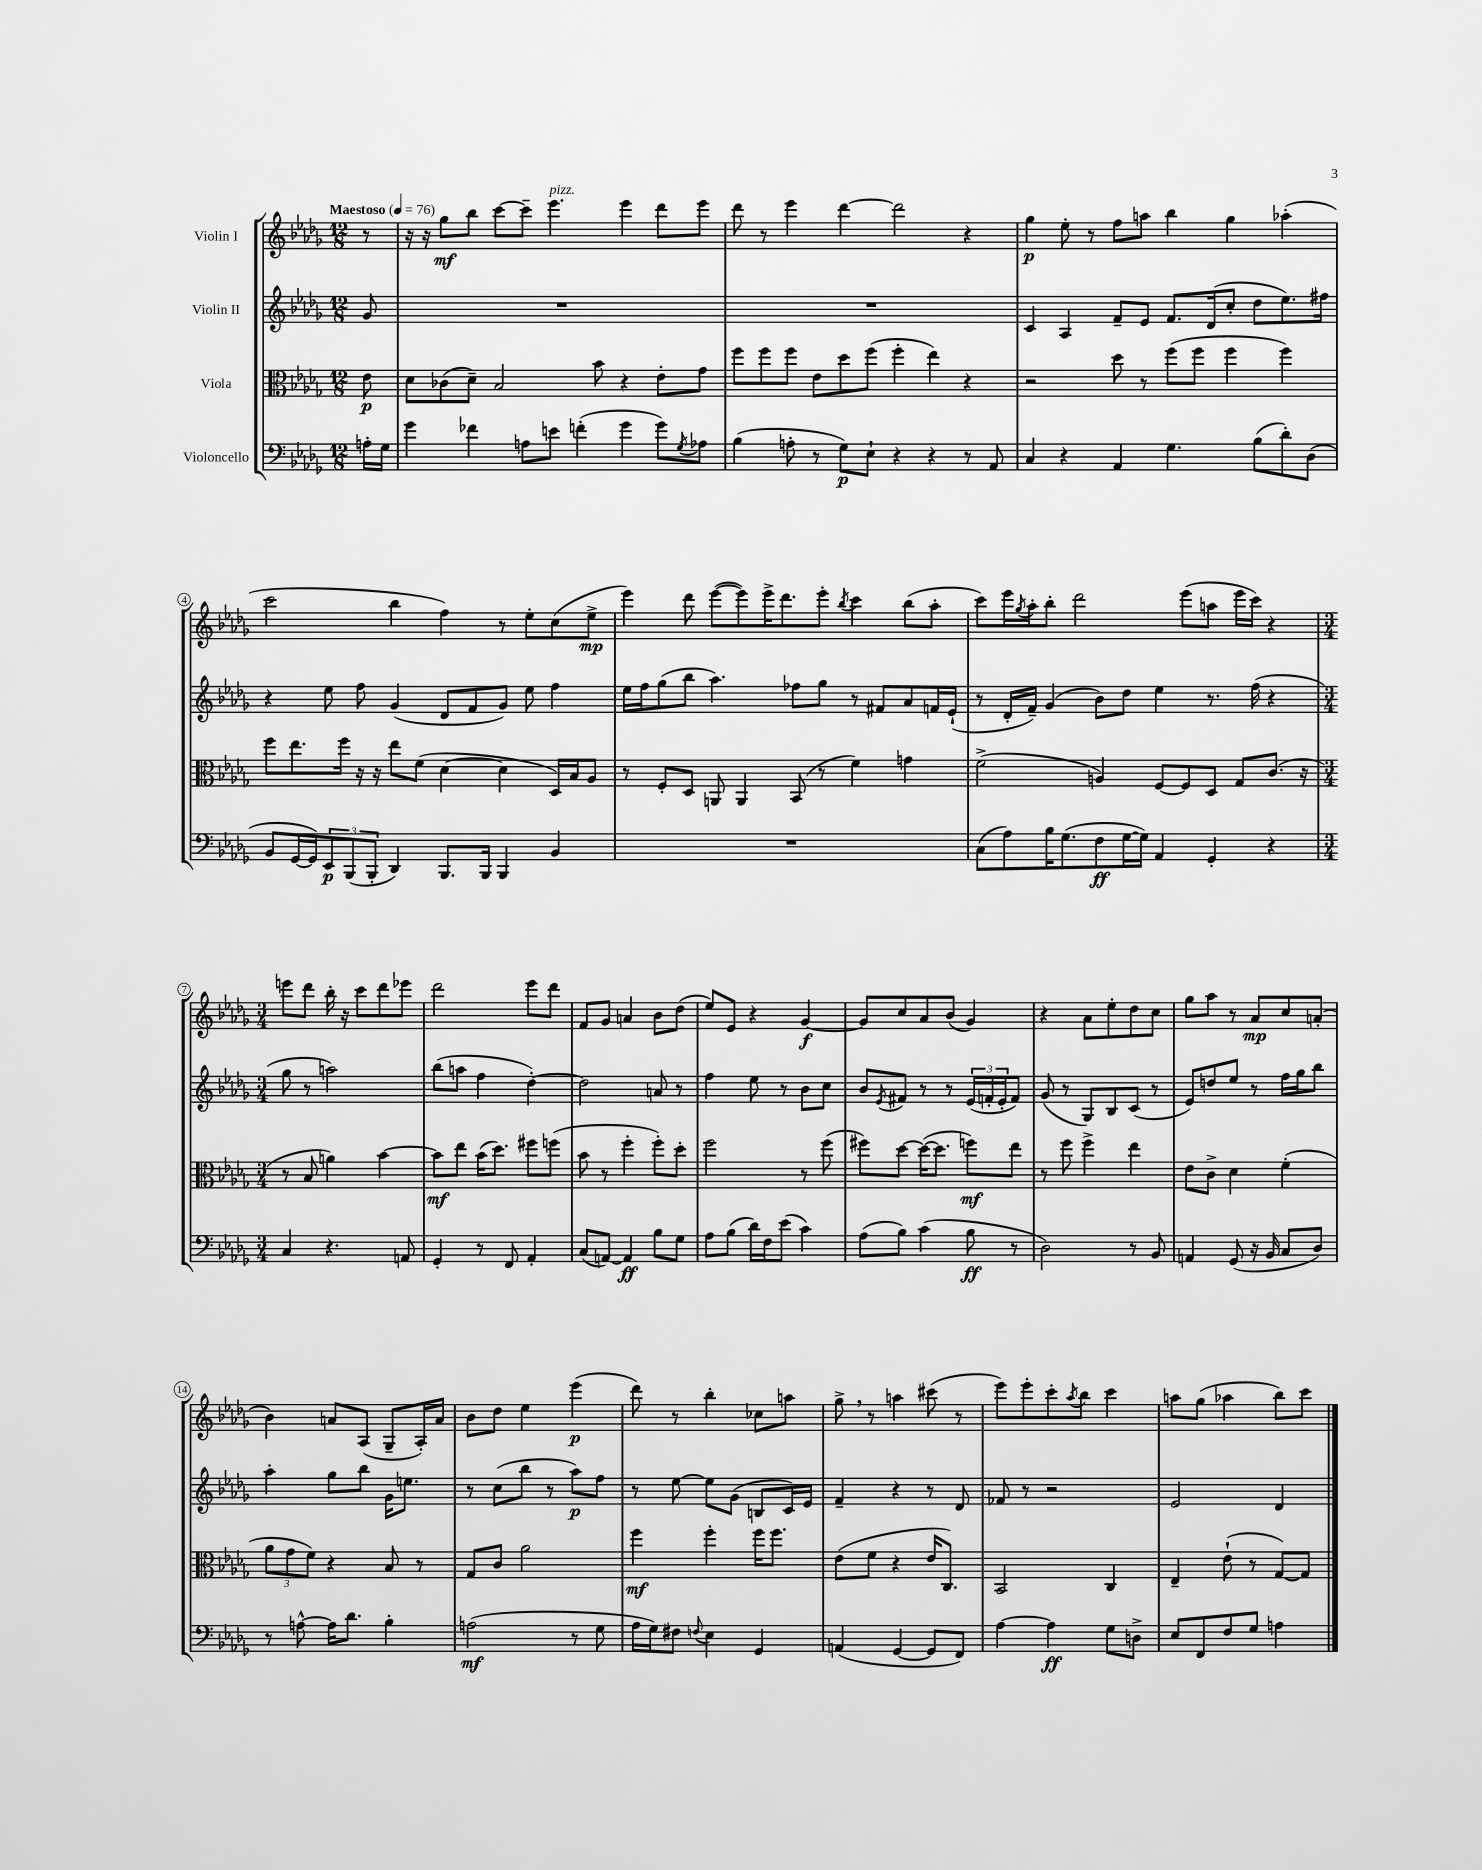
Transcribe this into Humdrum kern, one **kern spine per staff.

**kern	**dynam	**kern	**dynam	**kern	**dynam	**kern	**dynam
*part4	*part4	*part3	*part3	*part2	*part2	*part1	*part1
*staff4	*staff4	*staff3	*staff3	*staff2	*staff2	*staff1	*staff1
*I"Violoncello	*	*I"Viola	*	*I"Violin II	*	*I"Violin I	*
*clefF4	*	*clefC3	*	*clefG2	*	*clefG2	*
*k[b-e-a-d-g-]	*	*k[b-e-a-d-g-]	*	*k[b-e-a-d-g-]	*	*k[b-e-a-d-g-]	*
*M12/8	*	*M12/8	*	*M12/8	*	*M12/8	*
*MM76	*	*MM76	*	*MM76	*	*MM76	*
=	=	=	=	=	=	=	=
!	!	!	!	!	!	!LO:TX:a:B:t=Maestoso	!
16An'\LL	.	8e-\	p	8g-/	.	8r	.
16G-\JJ	.	.	.	.	.	.	.
=1	=1	=1	=1	=1	=1	=1	=1
4g-\	.	8d-\L	.	1.r	.	16r	.
.	.	.	.	.	.	16r	.
.	.	(8c-X\	.	.	.	8gg-\L	mf
4f-X\	.	8d-~\J)	.	.	.	8bb-\J	.
.	.	2B-/	.	.	.	[8ccc\L	.
8An\L	.	.	.	.	.	8ccc~\J]	.
!	!	!	!	!	!	!LO:TX:a:i:t=pizz.	!
8en\J	.	.	.	.	.	4.eee-\	.
(4fn'\	.	.	.	.	.	.	.
.	.	8b-\	.	.	.	.	.
4g-\	.	4r	.	.	.	4eee-\	.
8g-\L)	.	8e-'\L	.	.	.	8ddd-\L	.
8qG-/	.	.	.	.	.	.	.
8A-X\J	.	8g-\J	.	.	.	8eee-\J	.
=2	=2	=2	=2	=2	=2	=2	=2
(4B-\	.	8ff\L	.	1.r	.	8ddd-\	.
.	.	8ff\	.	.	.	8r	.
8An'\	.	8ff\J	.	.	.	4eee-\	.
8r	.	8e-\L	.	.	.	.	.
8G-\L)	p	8dd-\	.	.	.	[4ddd-\	.
8E-`\J	.	(8ff\J	.	.	.	.	.
4r	.	4ff'\	.	.	.	2ddd-\]	.
4r	.	4ee-\)	.	.	.	.	.
8r	.	4r	.	.	.	4r	.
8AA-/	.	.	.	.	.	.	.
=3	=3	=3	=3	=3	=3	=3	=3
4C/	.	2r	.	4c/	.	4gg-\	p
4r	.	.	.	4A-/	.	8ee-'\	.
.	.	.	.	.	.	8r	.
4AA-/	.	8dd-\	.	8f~/L	.	8ff\L	.
.	.	8r	.	8e-/J	.	8aan\J	.
4.G-\	.	(8ff\L	.	8.f/L	.	4bb-\	.
.	.	8ff\J	.	.	.	.	.
.	.	.	.	(16d-/k	.	.	.
.	.	4ff\	.	8cc'/J	.	4gg-\	.
(8B-\L	.	.	.	8dd-\L	.	.	.
8d-'\)	.	4ff\)	.	8.ee-\)	.	(4aa-X'\	.
(8D-\J	.	.	.	.	.	.	.
.	.	.	.	16ff#X\Jk	.	.	.
!!LO:LB:g=z
=4	=4	=4	=4	=4	=4	=4	=4
8BB-/L	.	8ff\L	.	4r	.	2ccc\	.
[16GG-/L	.	8.ee-\	.	.	.	.	.
16GG-/J])	.	.	.	.	.	.	.
12EE-/	p	.	.	8ee-\	.	.	.
.	.	16ff\Jk	.	.	.	.	.
(12BBB-/	.	.	.	.	.	.	.
.	.	16r	.	8ff\	.	.	.
12BBB-'/J	.	.	.	.	.	.	.
.	.	16r	.	.	.	.	.
4DD-/)	.	8ee-\L	.	(4g-/	.	4bb-\	.
.	.	(8f\J	.	.	.	.	.
8.BBB-/L	.	[4d-\	.	8d-/L	.	4ff\)	.
.	.	.	.	8f/	.	.	.
16BBB-/Jk	.	.	.	.	.	.	.
4BBB-/	.	4d-\]	.	8g-/J)	.	8r	.
.	.	.	.	8ee-\	.	8ee-'\L	.
4BB-/	.	16D-/LL)	.	4ff\	.	(8cc\	.
.	.	16B-/J	.	.	.	.	.
.	.	8A-/J	.	.	.	8ee-^\J	mp
=5	=5	=5	=5	=5	=5	=5	=5
1.r	.	8r	.	16ee-\LL	.	4eee-\)	.
.	.	.	.	16ff\J	.	.	.
.	.	8F'/L	.	(8gg-\	.	.	.
.	.	8D-/J	.	8bb-\J	.	8ddd-\	.
.	.	8AAn/	.	4.aa-\)	.	([8eee-\L	.
.	.	4AA/	.	.	.	8eee-\])	.
.	.	.	.	.	.	16eee-^\K	.
.	.	.	.	.	.	8.ddd-\	.
.	.	(8BB-/	.	8ff-X\L	.	.	.
.	.	8r	.	8gg-\J	.	8eee-'\J	.
.	.	.	.	.	.	8qbb-/	.
.	.	4f\)	.	8r	.	4ccc\	.
.	.	.	.	8f#X/L	.	.	.
.	.	4gn\	.	8a-/	.	(8bb-\L	.
.	.	.	.	16fn/L	.	8aa-'\J	.
.	.	.	.	(16e-`/JJ	.	.	.
=6	=6	=6	=6	=6	=6	=6	=6
(8C\L	.	(2f^\	.	8r	.	8ccc\L)	.
8A-\)	.	.	.	16d-'/LL	.	16eee-\L	.
.	.	.	.	.	.	8qgg-/	.
.	.	.	.	16f~/JJ)	.	16aa-'\J	.
16B-\K	.	.	.	(4g-/	.	8bb-'\J	.
(8.G-\	.	.	.	.	.	.	.
.	.	.	.	.	.	2ddd-\	.
8F\	ff	4An/)	.	8b-\L)	.	.	.
[16G-\L	.	.	.	8dd-\J	.	.	.
16G-\JJ])	.	.	.	.	.	.	.
4AA-/	.	[8F/L	.	4ee-\	.	.	.
.	.	8F/]	.	.	.	(8eee-\L	.
4GG-'/	.	8D-/J	.	8.r	.	8aan\J	.
.	.	8G-/L	.	.	.	16eee-\LL	.
.	.	.	.	(16ff\	.	16ccc\JJ)	.
4r	.	(8.c/J	.	4r	.	4r	.
.	.	16r	.	.	.	.	.
!!LO:LB:g=z
=7	=7	=7	=7	=7	=7	=7	=7
*M3/4	*	*M3/4	*	*M3/4	*	*M3/4	*
4C/	.	8r	.	8gg-\	.	8eeen\L	.
.	.	8B-/	.	8r	.	8ddd-\J	.
4.r	.	4an\)	.	2aan\)	.	16bb-'\	.
.	.	.	.	.	.	16r	.
.	.	.	.	.	.	8ccc\L	.
.	.	[4b-\	.	.	.	8ddd-\	.
8AAn/	.	.	.	.	.	8eee-X\J	.
=8	=8	=8	=8	=8	=8	=8	=8
4GG-'/	.	8b-\L]	mf	(8bb-\L	.	2ddd-\	.
.	.	8ee-\J	.	8aan\J	.	.	.
8r	.	(16b-\KL	.	4ff\	.	.	.
.	.	8.dd-\J)	.	.	.	.	.
8FF/	.	.	.	.	.	.	.
4AA-'/	.	8ff#X\L	.	[4dd-'\)	.	8eee-\L	.
.	.	(8ffn\J	.	.	.	8ddd-\J	.
=9	=9	=9	=9	=9	=9	=9	=9
(8C/L	.	8b-\	.	2dd-\]	.	8f/L	.
[8AAn/J)	.	8r	.	.	.	8g-/J	.
4AA/]	ff	4ff'\	.	.	.	4an/	.
8B-\L	.	8ff'\L)	.	8an/	.	8b-\L	.
8G-\J	.	8dd-'\J	.	8r	.	(8dd-\J	.
=10	=10	=10	=10	=10	=10	=10	=10
8A-\L	.	2ff\	.	4ff\	.	8ee-/L)	.
(8B-\J	.	.	.	.	.	8e-/J	.
16d-\LL)	.	.	.	8ee-\	.	4r	.
16F\J	.	.	.	.	.	.	.
(8e-\J	.	.	.	8r	.	.	.
4c\)	.	8r	.	8b-\L	.	[4g-/	f
.	.	(8ff\	.	8cc\J	.	.	.
=11	=11	=11	=11	=11	=11	=11	=11
(8A-\L	.	8ff#X\L)	.	8b-/L	.	8g-/L]	.
.	.	.	.	8qe-/	.	.	.
8B-\J)	.	[8dd-\J	.	8f#X/J	.	8cc/	.
(4c\	.	(16dd-\KL_	.	8r	.	8a-/	.
.	.	8.dd-\J]	.	.	.	.	.
.	.	.	.	8r	.	(8b-/J	.
8B-\	ff	8ffn\L)	mf	(24e-/LL	.	4g-/)	.
.	.	.	.	24fn'/	.	.	.
.	.	.	.	24e-'/J	.	.	.
8r	.	8ee-\J	.	8f/J)	.	.	.
=12	=12	=12	=12	=12	=12	=12	=12
2D-\)	.	8r	.	(8g-/	.	4r	.
.	.	8ff\	.	8r	.	.	.
.	.	4ff^\	.	8G-/L)	.	8a-\L	.
.	.	.	.	8B-/	.	8ee-'\	.
8r	.	4ee-\	.	(8c/J	.	8dd-\	.
8BB-/	.	.	.	8r	.	8cc\J	.
=13	=13	=13	=13	=13	=13	=13	=13
4AAn/	.	8e-\L	.	8e-/L)	.	8gg-\L	.
.	.	8c^\J	.	8ddn/	.	8aa-\J	.
(8GG-/	.	4d-\	.	8ee-/J	.	8r	.
16r	.	.	.	8r	.	8a-/L	mp
16BB-/	.	.	.	.	.	.	.
8C/L	.	(4f'\	.	16ff\LL	.	8cc/	.
.	.	.	.	16gg-\J	.	.	.
8D-/J)	.	.	.	8bb-\J	.	(8an'/J	.
!!LO:LB:g=z
=14	=14	=14	=14	=14	=14	=14	=14
8r	.	12a-\L	.	4aa-'\	.	4b-\)	.
.	.	12g-\	.	.	.	.	.
[8An^^\	.	.	.	.	.	.	.
.	.	12f\J)	.	.	.	.	.
16A\KL]	.	4r	.	8gg-\L	.	8an/L	.
8.d-\J	.	.	.	.	.	.	.
.	.	.	.	8bb-\J	.	(8A-/J	.
4B-'\	.	8B-/	.	16g-\KL	.	8G-~/L	.
.	.	.	.	8.een\J	.	.	.
.	.	8r	.	.	.	16A-'/L)	.
.	.	.	.	.	.	16a/JJ	.
=15	=15	=15	=15	=15	=15	=15	=15
(2An\	mf	8G-/L	.	8r	.	8b-\L	.
.	.	8c/J	.	(8cc\L	.	8dd-\J	.
.	.	2a-\	.	8bb-\J	.	4ee-\	.
.	.	.	.	8r	.	.	.
8r	.	.	.	8aa-\L)	p	(4eee-\	p
8G-\	.	.	.	8ff\J	.	.	.
=16	=16	=16	=16	=16	=16	=16	=16
16A-\LL	.	4ff\	mf	8r	.	8ddd-\)	.
16G-\J)	.	.	.	.	.	.	.
8F#X\J	.	.	.	[8ee-\	.	8r	.
8qqFn/	.	.	.	.	.	.	.
4E-\	.	4ff'\	.	8ee-\L]	.	4bb-'\	.
.	.	.	.	(8g-\J	.	.	.
4GG-/	.	16ff\KL	.	8Bn/L	.	8cc-X\L	.
.	.	8.ff\J	.	.	.	.	.
.	.	.	.	16c/L)	.	8aan\J	.
.	.	.	.	16e-/JJ	.	.	.
=17	=17	=17	=17	=17	=17	=17	=17
(4AAn/	.	(8e-\L	.	4f~/	.	8gg-^,\	.
.	.	8f\J	.	.	.	8r	.
[4GG-/	.	4r	.	4r	.	4aan\	.
8GG-/L]	.	16e-/KL	.	8r	.	(8ccc#X\	.
.	.	8.C/J)	.	.	.	.	.
8FF/J)	.	.	.	8d-/	.	8r	.
=18	=18	=18	=18	=18	=18	=18	=18
[4A-\	.	2BB-/	.	8f-X/	.	8eee-\L)	.
.	.	.	.	8r	.	8eee-'\	.
4A-\]	ff	.	.	2r	.	8ccc'\	.
.	.	.	.	.	.	8qaa-/	.
.	.	.	.	.	.	8bb-\J	.
8G-\L	.	4C/	.	.	.	4ccc\	.
8Dn^\J	.	.	.	.	.	.	.
=19	=19	=19	=19	=19	=19	=19	=19
8E-/L	.	4E-~/	.	2e-/	.	8aan\L	.
8FF/	.	.	.	.	.	(8gg-\J	.
8F/	.	(8e-`\	.	.	.	4aa-X\	.
8G-/J	.	8r	.	.	.	.	.
4An\	.	[8G-/L)	.	4d-/	.	8bb-\L)	.
.	.	8G-/J]	.	.	.	8ccc\J	.
==	==	==	==	==	==	==	==
*-	*-	*-	*-	*-	*-	*-	*-
